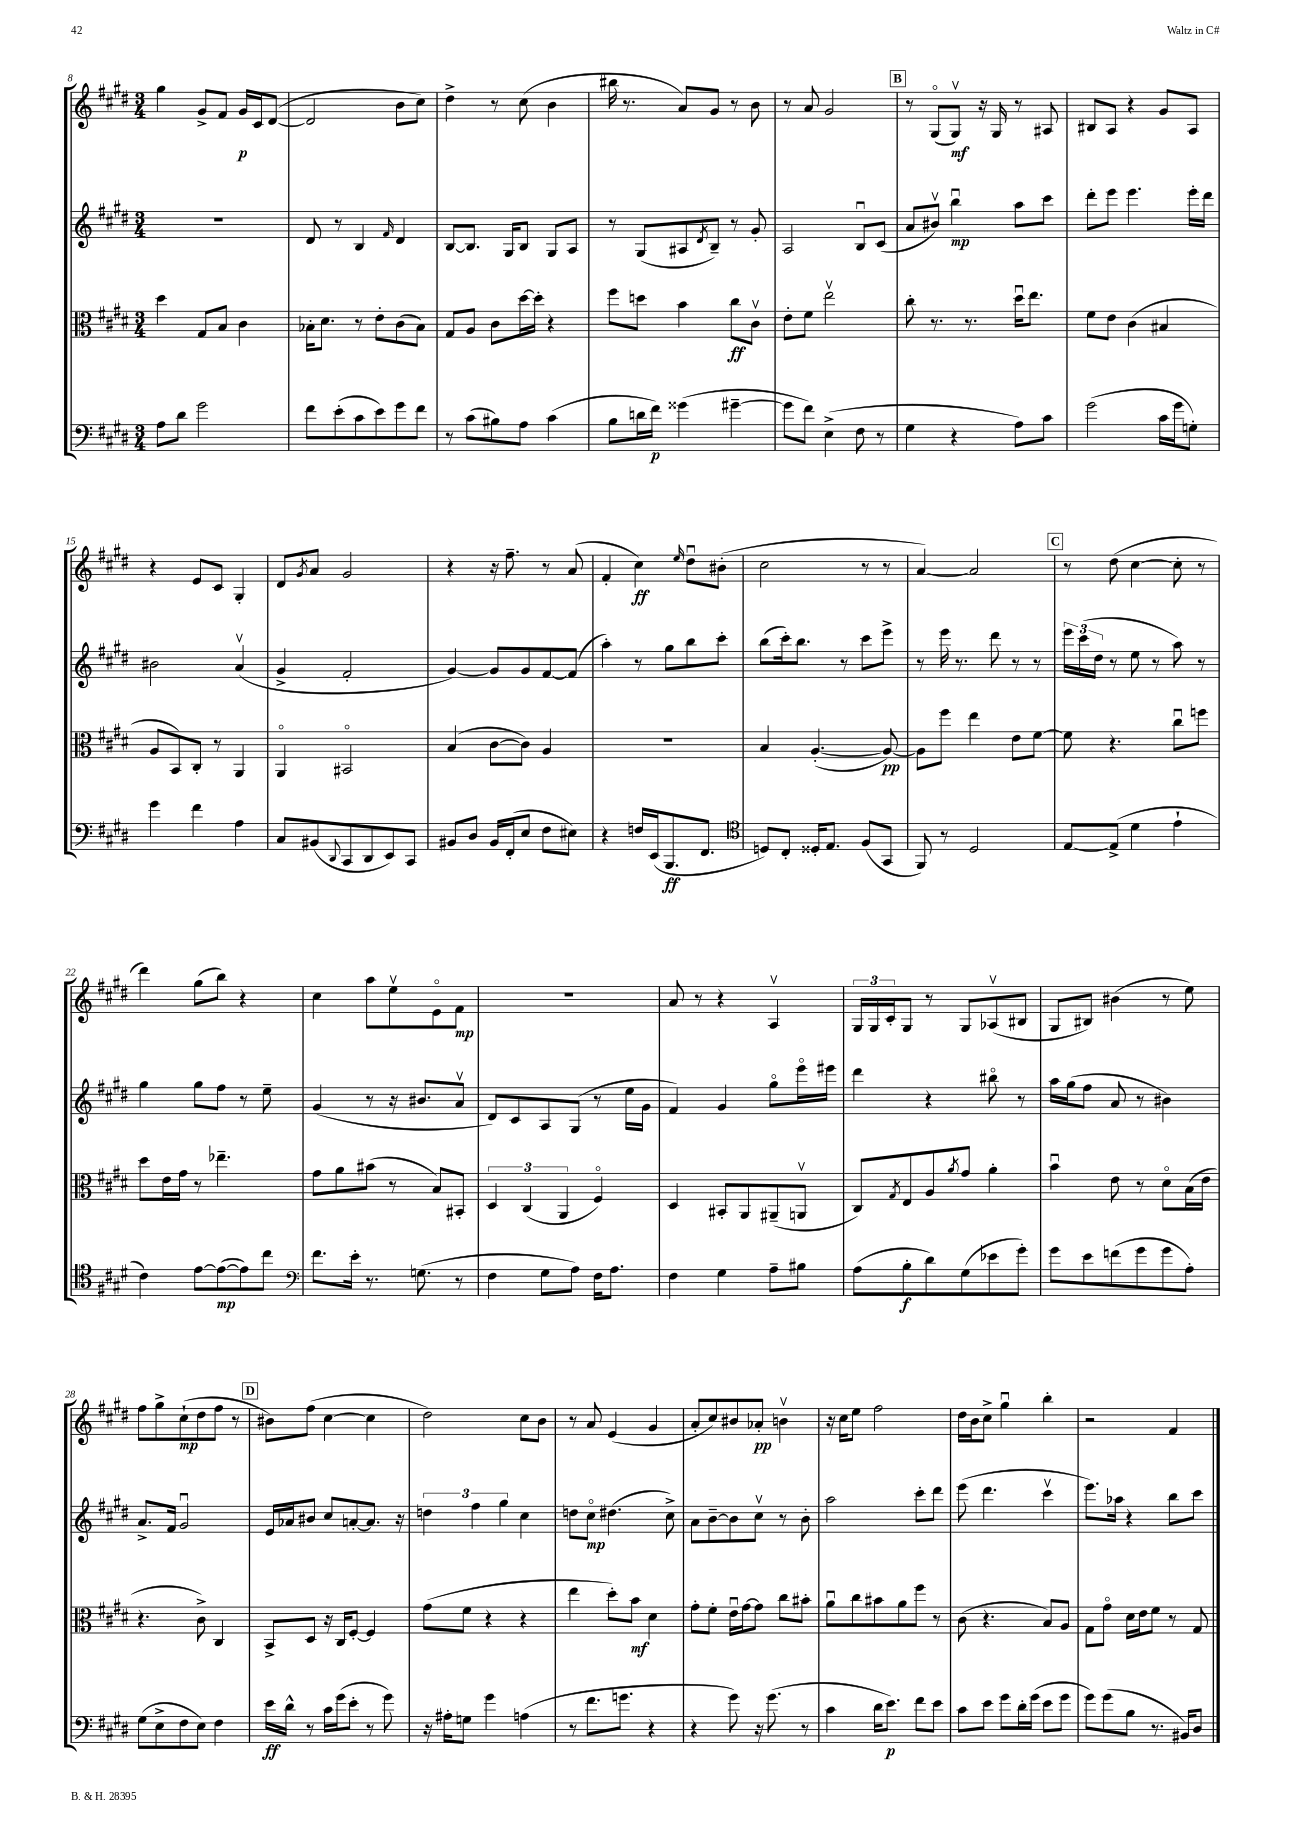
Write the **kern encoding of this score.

**kern	**dynam	**kern	**dynam	**kern	**dynam	**kern	**dynam
*part4	*part4	*part3	*part3	*part2	*part2	*part1	*part1
*staff4	*staff4	*staff3	*staff3	*staff2	*staff2	*staff1	*staff1
*clefF4	*	*clefC3	*	*clefG2	*	*clefG2	*
*k[f#c#g#d#]	*	*k[f#c#g#d#]	*	*k[f#c#g#d#]	*	*k[f#c#g#d#]	*
*M3/4	*	*M3/4	*	*M3/4	*	*M3/4	*
=8	=8	=8	=8	=8	=8	=8	=8
8A\L	.	4dd#\	.	2.r	.	4gg#\	.
8d#\J	.	.	.	.	.	.	.
2g#\	.	8G#/L	.	.	.	8g#^/L	.
.	.	8B/J	.	.	.	8f#/J	.
.	.	4c#\	.	.	.	16g#/LL	p
.	.	.	.	.	.	16c#/J	.
.	.	.	.	.	.	([8d#/J	.
=9	=9	=9	=9	=9	=9	=9	=9
8f#\L	.	16B-X'\KL	.	8d#/	.	2d#/]	.
.	.	8.d#\J	.	.	.	.	.
(8e'\	.	.	.	8r	.	.	.
8c#\	.	8r	.	4B/	.	.	.
8e\)	.	8e'\L	.	.	.	.	.
.	.	.	.	16qqf#/	.	.	.
8g#\	.	(8c#\	.	4d#/	.	8b\L	.
8f#\J	.	8B-\J)	.	.	.	8cc#\J)	.
=10	=10	=10	=10	=10	=10	=10	=10
8r	.	8G#/L	.	[8B/L	.	4dd#^\	.
(8c#\L	.	8A/J	.	8.B/J]	.	.	.
8B#X\)	.	8c#\L	.	.	.	8r	.
.	.	.	.	16G#/KL	.	.	.
8A\J	.	[16dd#\L	.	8B/J	.	(8cc#\	.
.	.	16dd#'\JJ]	.	.	.	.	.
(4c#\	.	4r	.	8G#/L	.	4b\	.
.	.	.	.	8A/J	.	.	.
=11	=11	=11	=11	=11	=11	=11	=11
8B\L	.	8ff#\L	.	8r	.	16bb#X\	.
.	.	.	.	.	.	8.r	.
16dn\L	.	8ddn\J	.	(8G#/L	.	.	.
16f#\JJ)	p	.	.	.	.	.	.
(4g##X\	.	4b\	.	8A#X/	.	8a/L)	.
.	.	.	.	8qd#/	.	.	.
.	.	.	.	8B~/J)	.	8g#/J	.
[4g#X~\	.	8cc#\L	ff	8r	.	8r	.
.	.	8c#v\J	.	8g#'/	.	8b\	.
=12	=12	=12	=12	=12	=12	=12	=12
8g#\L]	.	8e'\L	.	2A/	.	8r	.
8f#\J)	.	8f#\J	.	.	.	8a/	.
(4E^\	.	2eev\	.	.	.	2g#/	.
8F#\	.	.	.	8Bu/L	.	.	.
8r	.	.	.	(8c#/J	.	.	.
!!LO:REH:place=s1:t=B
=13	=13	=13	=13	=13	=13	=13	=13
4G#\	.	8cc#'\	.	8a/L	.	8r	.
.	.	8.r	.	8b#Xv/J)	.	(8G#/L	.
4r	.	.	.	4bbu\	mp	8G#v/J)	mf
.	.	8.r	.	.	.	.	.
.	.	.	.	.	.	16r	.
.	.	.	.	.	.	16G#/	.
8A\L)	.	16dd#u\KL	.	8aa\L	.	8r	.
.	.	8.ee\J	.	.	.	.	.
8c#\J	.	.	.	8ccc#\J	.	8A#X/	.
=14	=14	=14	=14	=14	=14	=14	=14
(2g#\	.	8f#\L	.	8ddd#'\L	.	8B#X/L	.
.	.	8e\J	.	8eee\J	.	8A/J	.
.	.	(4c#\	.	4.eee\	.	4r	.
16c#\LL	.	4B#X/	.	.	.	8g#/L	.
16g#\J	.	.	.	.	.	.	.
8Gn'\J)	.	.	.	16eee'\LL	.	8A/J	.
.	.	.	.	16ddd#\JJ	.	.	.
!!LO:LB:g=z
=15	=15	=15	=15	=15	=15	=15	=15
4g#\	.	8A/L	.	2b#X\	.	4r	.
.	.	8BB/)	.	.	.	.	.
4f#\	.	8C#'/J	.	.	.	8e/L	.
.	.	8r	.	.	.	8c#/J	.
4A\	.	4AA/	.	(4av/	.	4G#'/	.
=16	=16	=16	=16	=16	=16	=16	=16
8C#/L	.	4AA/	.	4g#^/	.	8d#/L	.
.	.	.	.	.	.	8qg#/	.
(8BB#X/	.	.	.	.	.	8a/J	.
8qqDD#/	.	.	.	.	.	.	.
8CC#/	.	2BB#X/	.	2f#'/	.	2g#/	.
8DD#/	.	.	.	.	.	.	.
8EE/)	.	.	.	.	.	.	.
8CC#/J	.	.	.	.	.	.	.
=17	=17	=17	=17	=17	=17	=17	=17
8BB#X/L	.	(4B/	.	[4g#/)	.	4r	.
8D#/J	.	.	.	.	.	.	.
16BB#/LL	.	[8c#\L	.	8g#/L]	.	16r	.
(16FF#'/J	.	.	.	.	.	8.ff#~\	.
8E/J	.	8c#\J])	.	8g#/	.	.	.
8F#\L	.	4A/	.	[8f#/	.	8r	.
8E#X\J)	.	.	.	(8f#/J]	.	(8a/	.
=18	=18	=18	=18	=18	=18	=18	=18
4r	.	2.r	.	4aa'\)	.	4f#'/	.
16Fn/LL	.	.	.	8r	.	4cc#\)	ff
(16EE/J	.	.	.	.	.	.	.
8.BBB/	ff	.	.	8gg#\L	.	.	.
.	.	.	.	.	.	16qqee/	.
.	.	.	.	8bb\	.	8dd#u\L	.
8.FF#/J	.	.	.	.	.	.	.
.	.	.	.	8ccc#'\J	.	(8b#X'\J	.
=19	=19	=19	=19	=19	=19	=19	=19
*clefC4	*	*	*	*	*	*	*
8Dn/L)	.	4B/	.	(8bb\L	.	2cc#\	.
8C#'/J	.	.	.	16ccc#'\k)	.	.	.
.	.	.	.	8.bb\J	.	.	.
16D##X'/KL	.	([4.A'/	.	.	.	.	.
8.E/J	.	.	.	.	.	.	.
.	.	.	.	8r	.	.	.
(8F#/L	.	.	.	8ccc#\L	.	8r	.
8GG#/J	.	8A/_)	pp	8eee^\J	.	8r	.
=20	=20	=20	=20	=20	=20	=20	=20
8FF#/)	.	8A\L]	.	8r	.	[4a/)	.
8r	.	8ff#\J	.	16eee\	.	.	.
.	.	.	.	8.r	.	.	.
2D#/	.	4ee\	.	.	.	2a/]	.
.	.	.	.	8ddd#\	.	.	.
.	.	8e\L	.	8r	.	.	.
.	.	[8f#\J	.	8r	.	.	.
!!LO:REH:place=s1:t=C
=21	=21	=21	=21	=21	=21	=21	=21
[8E/L	.	8f#\]	.	24eee\LL	.	8r	.
.	.	.	.	(24ccc#\	.	.	.
.	.	.	.	24dd#\JJ	.	.	.
(8E^/J]	.	4.r	.	8r	.	(8dd#\	.
4d#\	.	.	.	8ee\	.	[4cc#\	.
.	.	.	.	8r	.	.	.
4e`\	.	8cc#u\L	.	8aa\)	.	8cc#'\]	.
.	.	8ffn\J	.	8r	.	8r	.
!!LO:LB:g=z
=22	=22	=22	=22	=22	=22	=22	=22
4c#\)	.	8dd#\L	.	4gg#\	.	4ddd#\)	.
.	.	16e\L	.	.	.	.	.
.	.	16g#\JJ	.	.	.	.	.
[8e\L	.	8r	.	8gg#\L	.	(8gg#\L	.
(8e\_	mp	4.ee-X~\	.	8ff#\J	.	8bb\J)	.
8e\])	.	.	.	8r	.	4r	.
8cc#\J	.	.	.	8ee~\	.	.	.
=23	=23	=23	=23	=23	=23	=23	=23
*clefF4	*	*	*	*	*	*	*
8.f#\L	.	8g#\L	.	(4g#/	.	4cc#\	.
.	.	8a\	.	.	.	.	.
16e'\Jk	.	.	.	.	.	.	.
8.r	.	(8b#X\J	.	8r	.	8aa\L	.
.	.	8r	.	16r	.	8eev\	.
(8.Gn\	.	.	.	8.b#X/L	.	.	.
.	.	8B/L)	.	.	.	8e\	.
8r	.	8BB#X'/J	.	8av/J	.	8f#\J	mp
=24	=24	=24	=24	=24	=24	=24	=24
4F#\	.	6D#/	.	8d#/L)	.	2.r	.
.	.	.	.	8c#/	.	.	.
.	.	(6C#/	.	.	.	.	.
8G#\L	.	.	.	8A/	.	.	.
.	.	6AA/	.	.	.	.	.
8A\J)	.	.	.	(8G#/J	.	.	.
16F#\KL	.	4F#/)	.	8r	.	.	.
8.A\J	.	.	.	.	.	.	.
.	.	.	.	16ee\LL	.	.	.
.	.	.	.	16g#\JJ	.	.	.
=25	=25	=25	=25	=25	=25	=25	=25
4F#\	.	4D#/	.	4f#/)	.	8a/	.
.	.	.	.	.	.	8r	.
4G#\	.	8BB#X'/L	.	4g#/	.	4r	.
.	.	8AA/	.	.	.	.	.
8A~\L	.	(8AA#X~/	.	8gg#\L	.	4Av/	.
8B#X\J	.	8AAnv/J	.	16eee\L	.	.	.
.	.	.	.	16eee#X\JJ	.	.	.
=26	=26	=26	=26	=26	=26	=26	=26
(8A\L	.	8C#/L)	.	4ddd#\	.	24G#/LL	.
.	.	.	.	.	.	24G#/	.
.	.	.	.	.	.	24c#'/J	.
.	.	8qG#/	.	.	.	.	.
8B'\	f	8E/	.	.	.	8G#/J	.
8d#\)	.	8A/	.	4r	.	8r	.
.	.	8qa/	.	.	.	.	.
(8G#\	.	8g#/J	.	.	.	8G#/L	.
8e-X\	.	4a'\	.	8bb#X\	.	(8A-Xv/	.
8g#'\J)	.	.	.	8r	.	8B#X/J	.
=27	=27	=27	=27	=27	=27	=27	=27
8g#\L	.	4bu\	.	16aa\LL	.	8G#/L	.
.	.	.	.	(16gg#\J	.	.	.
8e\	.	.	.	8ff#\J	.	8B#X/J)	.
(8fn\	.	8e\	.	8a/	.	(4b#X\	.
8g#\	.	8r	.	8r	.	.	.
8g#\	.	8d#\L	.	4b#X\)	.	8r	.
8A'\J)	.	(16B\L	.	.	.	8ee\)	.
.	.	16e\JJ	.	.	.	.	.
!!LO:LB:g=z
=28	=28	=28	=28	=28	=28	=28	=28
(8G#\L	.	4.r	.	8.a^/L	.	8ff#\L	.
8E^\	.	.	.	.	.	8gg#^\	.
.	.	.	.	16f#/Jk	.	.	.
8F#\	.	.	.	2g#u/	.	(8cc#`\	mp
8E\J)	.	8c#^\)	.	.	.	8dd#\	.
4F#\	.	4C#/	.	.	.	8ff#\J	.
.	.	.	.	.	.	8r	.
!!LO:REH:place=s1:t=D
=29	=29	=29	=29	=29	=29	=29	=29
16e\LL	ff	8BB^/L	.	16e/LL	.	8b#X\L)	.
16d#^^\JJ	.	.	.	16a-X/J	.	.	.
8r	.	8D#/J	.	8b#X/J	.	(8ff#\J	.
16c#\LL	.	16r	.	8cc#/L	.	[4cc#\	.
(16g#\J	.	16C#/KL	.	.	.	.	.
8e'\J	.	[8F#'/J	.	[8an'/	.	.	.
8r	.	4F#/]	.	8.a/J]	.	4cc#\]	.
8g#\)	.	.	.	.	.	.	.
.	.	.	.	16r	.	.	.
=30	=30	=30	=30	=30	=30	=30	=30
16r	.	(8g#\L	.	6ddn\	.	2dd#\)	.
16A#X'\KL	.	.	.	.	.	.	.
8Gn\J	.	8f#\J	.	.	.	.	.
.	.	.	.	6ff#\	.	.	.
4g#\	.	4r	.	.	.	.	.
.	.	.	.	6gg#\	.	.	.
(4An\	.	4r	.	4cc#\	.	8cc#\L	.
.	.	.	.	.	.	8b\J	.
=31	=31	=31	=31	=31	=31	=31	=31
8r	.	4ee\	.	8ddn\L	.	8r	.
8.f#\L	.	.	.	8cc#\J	mp	8a/	.
.	.	8dd#'\L)	.	(4.dd#X\	.	(4e/	.
8.gn\J	.	.	.	.	.	.	.
.	.	8b\J	mf	.	.	.	.
4r	.	4d#\	.	.	.	4g#/	.
.	.	.	.	8cc#^\)	.	.	.
=32	=32	=32	=32	=32	=32	=32	=32
4r	.	8g#'\L	.	8a\L	.	8a'/L	.
.	.	8f#'\J	.	[8b~\	.	8cc#/)	.
8g#\)	.	16eu\LL	.	8b\]	.	8b#X/	.
.	.	[16g#\J	.	.	.	.	.
16r	.	8g#\J]	.	8cc#v\J	.	8a-X'/J	pp
(8.g#\	.	.	.	.	.	.	.
.	.	8cc#\L	.	8r	.	4bnv\	.
8r	.	8b#X'\J	.	8b'\	.	.	.
=33	=33	=33	=33	=33	=33	=33	=33
4c#\	.	8au\L	.	2aa\	.	16r	.
.	.	.	.	.	.	16cc#\KL	.
.	.	8cc#\	.	.	.	8ee\J	.
16d#\KL	.	8b#X\	.	.	.	2ff#\	.
8.e\J)	p	.	.	.	.	.	.
.	.	8a\	.	.	.	.	.
8f#\L	.	8ff#\J	.	8ccc#'\L	.	.	.
8e\J	.	8r	.	8ddd#\J	.	.	.
=34	=34	=34	=34	=34	=34	=34	=34
8c#\L	.	(8c#\	.	(8eee\	.	16dd#\LL	.
.	.	.	.	.	.	16b\J	.
8e\J	.	4.r	.	4.ddd#\	.	8cc#^\J	.
8g#\L	.	.	.	.	.	4gg#u\	.
16d#'\L	.	.	.	.	.	.	.
(16g#\JJ	.	.	.	.	.	.	.
8e\L	.	8B/L)	.	4ccc#v\	.	4bb'\	.
8g#\J	.	8A/J	.	.	.	.	.
=35	=35	=35	=35	=35	=35	=35	=35
8g#\L)	.	8G#\L	.	8.eee\L)	.	2r	.
(8g#\	.	8g#\J	.	.	.	.	.
.	.	.	.	16aa-X\Jk	.	.	.
8B\J	.	16d#\LL	.	4r	.	.	.
.	.	16e\J	.	.	.	.	.
8.r	.	8f#\J	.	.	.	.	.
.	.	8r	.	8bb\L	.	4f#/	.
16BB#X/KL)	.	.	.	.	.	.	.
8D#/J	.	8G#/	.	8ccc#\J	.	.	.
==	==	==	==	==	==	==	==
*-	*-	*-	*-	*-	*-	*-	*-
